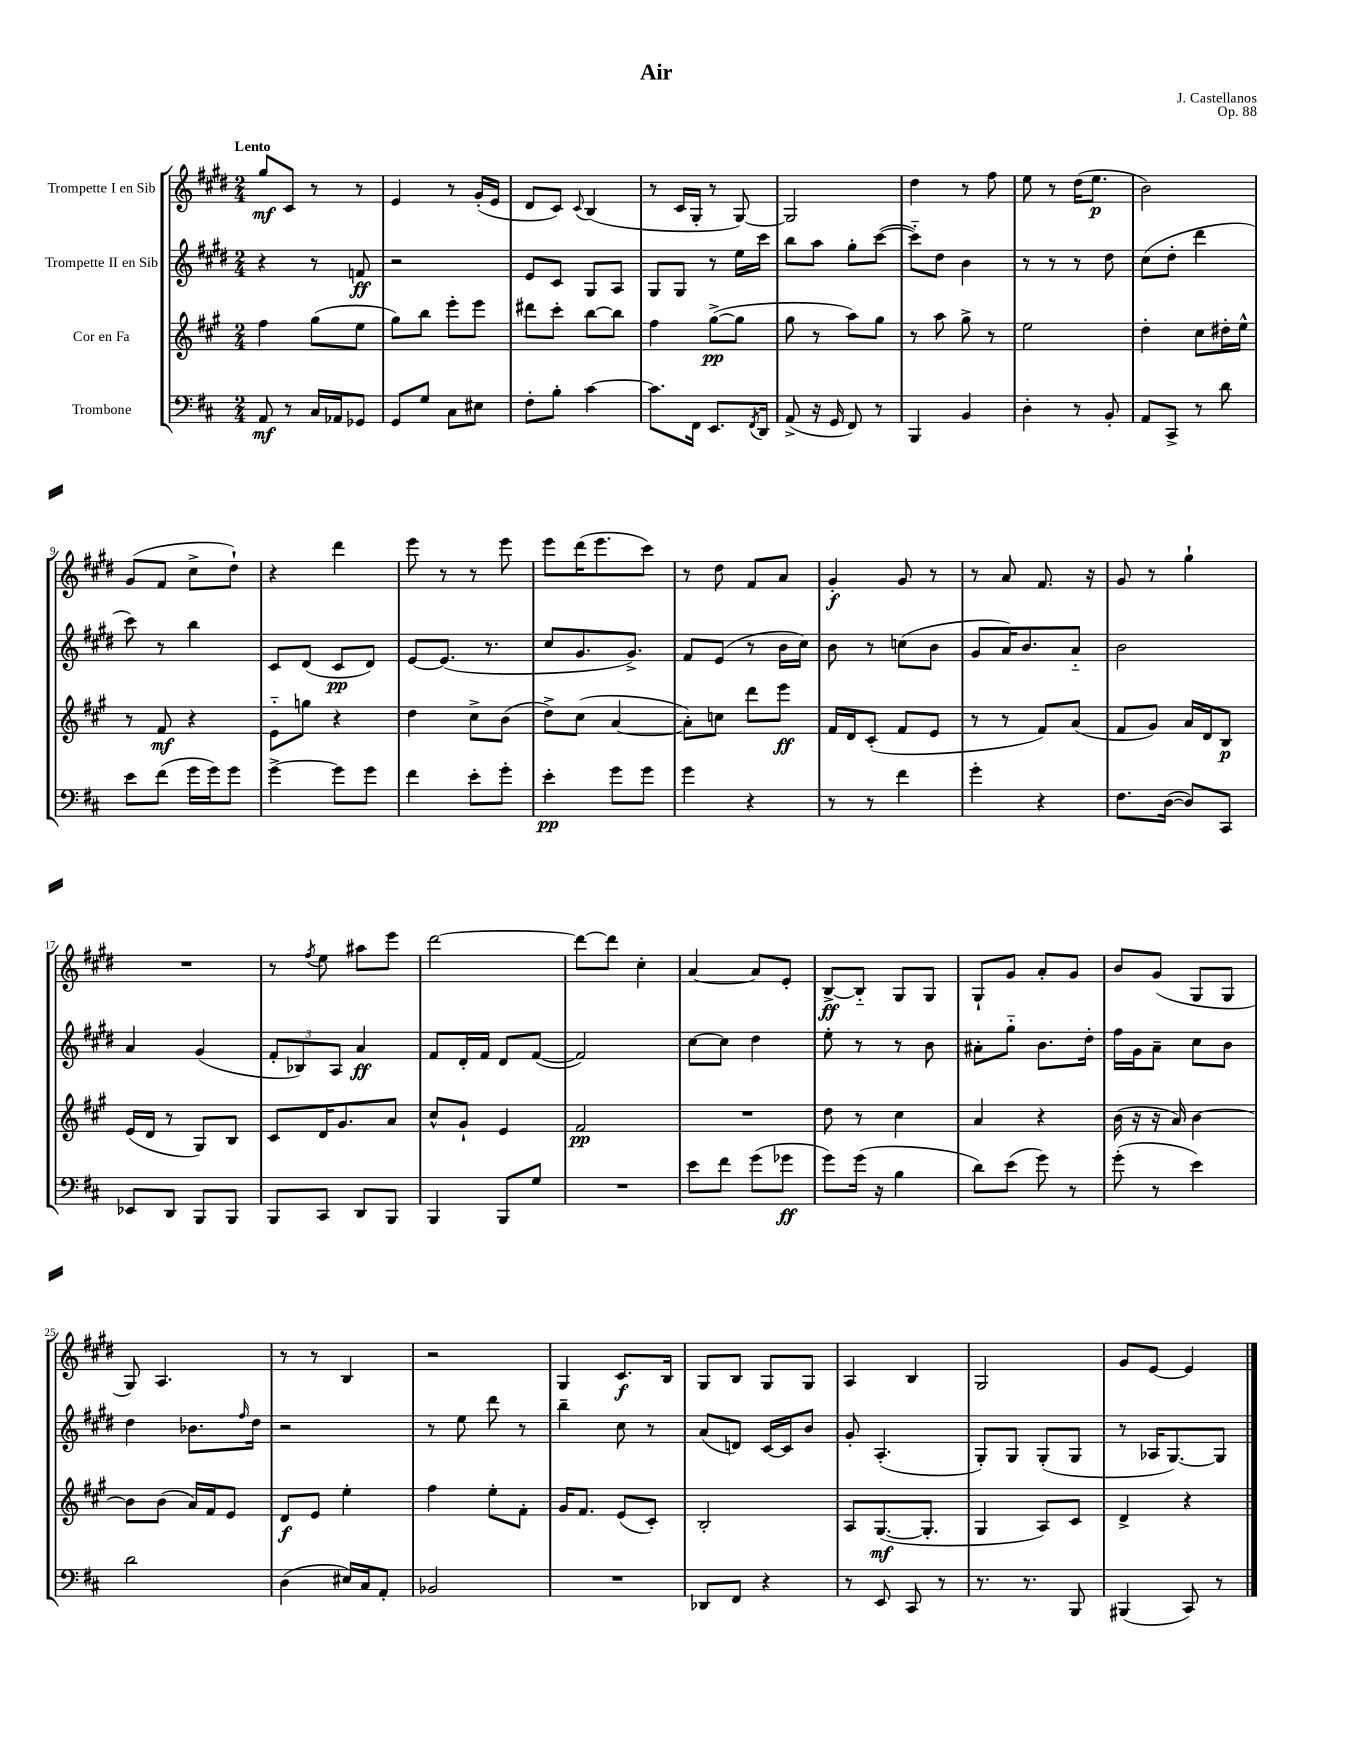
\header { title = "Air" composer = "J. Castellanos" opus = "Op. 88" }
<<
\new StaffGroup <<
\new Staff = "s0" \with { instrumentName = "Trompette I en Sib" } {
    \clef treble \key e \major \numericTimeSignature \time 2/4 \tempo "Lento"
    gis''8\mf cis'8 r8 r8 |
    e'4 r8 gis'16-.( e'16 |
    dis'8 cis'8) \appoggiatura { cis'8 } b4( |
    r8 cis'16 gis16-. r8 gis8~) |
    gis2 |
    dis''4 r8 fis''8 |
    e''8 r8 dis''16( e''8.\p |
    b'2) |
    gis'8( fis'8 cis''8-> dis''8-!) |
    r4 dis'''4 |
    e'''8 r8 r8 e'''8 |
    e'''8 dis'''16( e'''8. cis'''8) |
    r8 dis''8 fis'8 a'8 |
    gis'4-.\f gis'8 r8 |
    r8 a'8 fis'8. r16 |
    gis'8 r8 gis''4-! |
    R2 |
    r8 \acciaccatura { fis''8 } e''8 ais''8 e'''8 |
    dis'''2~ |
    dis'''8~ dis'''8 cis''4-. |
    a'4~ a'8 e'8-. |
    b8~->\ff b8-_ gis8 gis8 |
    gis8-! gis'8 a'8-. gis'8 |
    b'8 gis'8( gis8 gis8 |
    gis8) a4. |
    r8 r8 b4 |
    r2 |
    gis4 cis'8.\f b16 |
    gis8 b8 gis8 gis8 |
    a4 b4 |
    gis2 |
    gis'8 e'8~ e'4 \bar "|." |
}
\new Staff = "s1" \with { instrumentName = "Trompette II en Sib" } {
    \clef treble \key e \major \numericTimeSignature \time 2/4
    r4 r8 f'8\ff |
    r2 |
    e'8 cis'8 gis8 a8 |
    gis8 gis8 r8 e''16 cis'''16 |
    b''8 a''8 gis''8-. cis'''8~( |
    cis'''8-_) dis''8 b'4 |
    r8 r8 r8 dis''8 |
    cis''8( dis''8-. dis'''4 |
    cis'''8) r8 b''4 |
    cis'8 dis'8( cis'8\pp dis'8) |
    e'8~ e'8.( r8. |
    cis''8 gis'8. gis'8.->) |
    fis'8 e'8( r8 b'16 cis''16) |
    b'8 r8 c''8( b'8 |
    gis'8 a'16) b'8. a'8-_ |
    b'2 |
    a'4 gis'4( |
    \tuplet 3/2 { fis'8-. bes8) a8 } a'4\ff |
    fis'8 dis'16-. fis'16 dis'8 fis'8~( |
    fis'2) |
    cis''8~ cis''8 dis''4 |
    e''8-. r8 r8 b'8 |
    ais'8-. gis''8-_ b'8. dis''16-. |
    fis''16 gis'16 a'8-- cis''8 b'8 |
    dis''4 bes'8. \grace { fis''16 } dis''16 |
    r2 |
    r8 e''8 dis'''8 r8 |
    b''4-- cis''8 r8 |
    a'8( d'8) cis'16~ cis'16 b'8 |
    gis'8-. a4.-.( |
    gis8-.) gis8 gis8-.( gis8 |
    r8 aes16 gis8.~) gis8 \bar "|." |
}
\new Staff = "s2" \with { instrumentName = "Cor en Fa" } {
    \clef treble \key a \major \numericTimeSignature \time 2/4
    fis''4 gis''8( e''8 |
    gis''8) b''8 e'''8-. e'''8 |
    dis'''8 cis'''8-. b''8~ b''8 |
    fis''4 gis''8~->\pp( gis''8 |
    gis''8 r8 a''8) gis''8 |
    r8 a''8 gis''8-> r8 |
    e''2 |
    d''4-. cis''8 dis''16-. e''16-^ |
    r8 fis'8\mf r4 |
    e'8-_ g''8 r4 |
    d''4 cis''8-> b'8( |
    d''8->) cis''8( a'4~ |
    a'8-.) c''8 d'''8 e'''8\ff |
    fis'16 d'16 cis'8-.( fis'8 e'8 |
    r8 r8 fis'8) a'8( |
    fis'8 gis'8) a'16 d'16 b8\p |
    e'16( d'16 r8 gis8) b8 |
    cis'8 d'16 gis'8. a'8 |
    cis''8-^ gis'8-! e'4 |
    fis'2\pp |
    R2 |
    d''8 r8 cis''4 |
    a'4 r4 |
    b'16( r16 r16 a'16) b'4~ |
    b'8 b'8( a'16) fis'16 e'8 |
    d'8\f e'8 e''4-. |
    fis''4 e''8-. fis'8-. |
    gis'16 fis'8. e'8( cis'8-.) |
    b2-. |
    a8 gis8.~\mf( gis8.-. |
    gis4 a8) cis'8 |
    d'4-> r4 \bar "|." |
}
\new Staff = "s3" \with { instrumentName = "Trombone" } {
    \clef bass \key d \major \numericTimeSignature \time 2/4
    a,8\mf r8 cis16 aes,16 ges,8 |
    g,8 g8 cis8 eis8 |
    fis8-. b8-. cis'4~ |
    cis'8. fis,16 e,8. \acciaccatura { fis,8 } d,16 |
    a,8->( r16 g,16 fis,8) r8 |
    b,,4 b,4 |
    d4-. r8 b,8-. |
    a,8 cis,8-> r8 d'8 |
    e'8 fis'8( g'16 g'16) g'8 |
    g'4~-> g'8 g'8 |
    fis'4 e'8-. g'8-. |
    e'4-.\pp g'8 g'8 |
    g'4 r4 |
    r8 r8 fis'4 |
    g'4-. r4 |
    fis8. d16~( d8) cis,8 |
    ees,8 d,8 b,,8 b,,8 |
    b,,8 cis,8 d,8 b,,8 |
    b,,4 b,,8 g8 |
    R2 |
    e'8 fis'8 g'8( ges'8\ff |
    g'8) g'16( r16 b4 |
    d'8) e'8( g'8) r8 |
    g'8-.( r8 e'4) |
    d'2 |
    d4( eis16) cis16 a,8-. |
    bes,2 |
    R2 |
    des,8 fis,8 r4 |
    r8 e,8 cis,8 r8 |
    r8. r8. b,,8 |
    bis,,4( cis,8) r8 \bar "|." |
}
>>
>>
